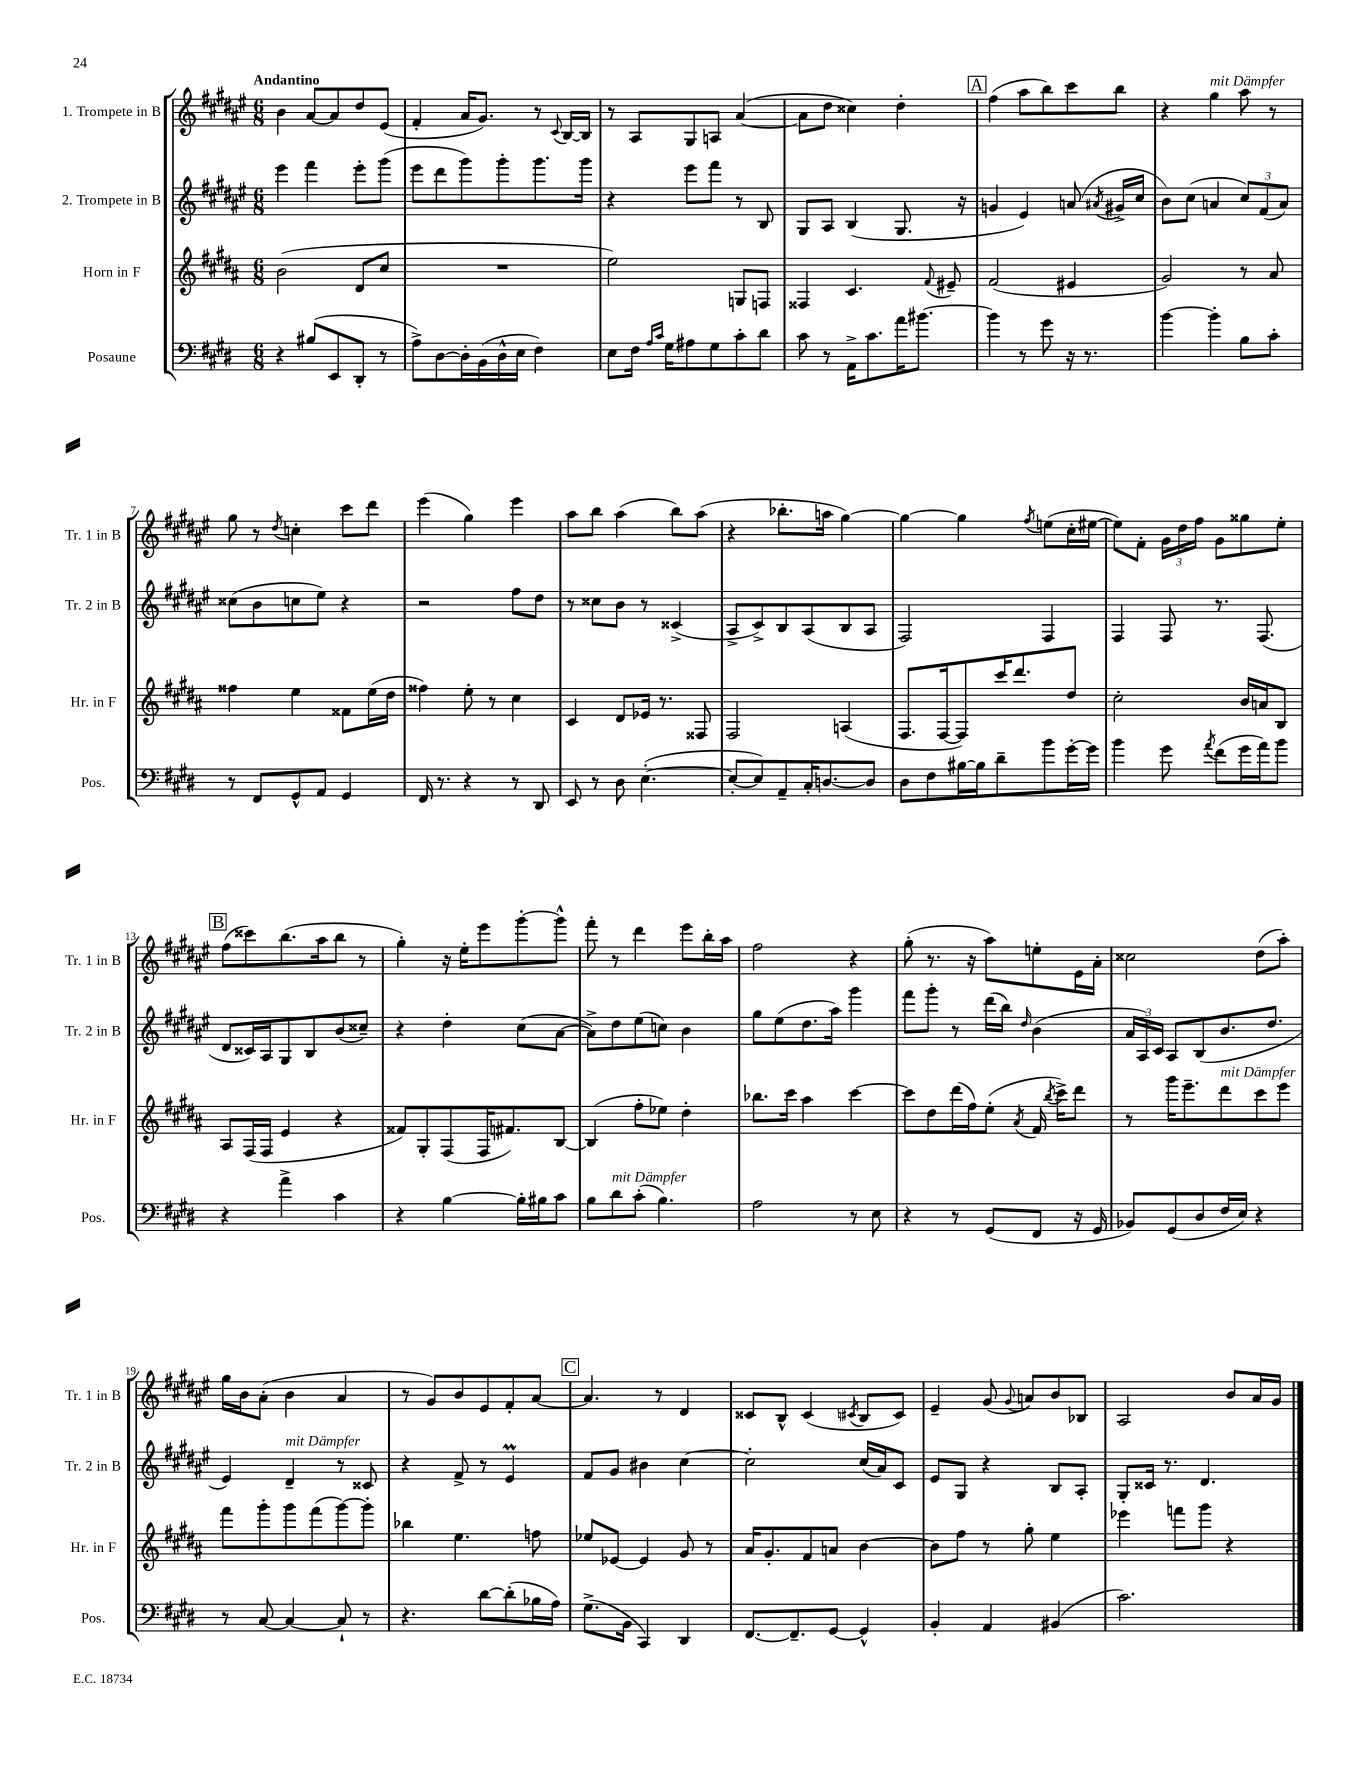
<<
\new StaffGroup <<
\new Staff = "s0" \with { instrumentName = "1. Trompete in B" shortInstrumentName = "Tr. 1 in B" } {
    \clef treble \key fis \major \numericTimeSignature \time 6/8 \tempo "Andantino"
    \autoBeamOff b'4 ais'8[~ ais'8 dis''8 eis'8]( |
    fis'4-. ais'16[ gis'8.]) r8 \appoggiatura { cis'8 } b16[~ b16] |
    r8 ais8[ gis8 a8] ais'4~( |
    ais'8[ dis''8] cisis''4) dis''4-. |
    \mark \markup { \box "A" } fis''4( ais''8[ b''8) cis'''8 b''8] |
    r4 gis''4^\markup { \italic "mit Dämpfer" } ais''8 r8 |
    gis''8 r8 \acciaccatura { dis''8 } c''4-. cis'''8[ dis'''8] |
    eis'''4( gis''4) eis'''4 |
    ais''8[ b''8] ais''4( b''8[) ais''8]( |
    r4 bes''8.[-. a''16] gis''4~) |
    gis''4~ gis''4 \acciaccatura { fis''8 } e''8[( cis''16-. eis''16]~ |
    eis''8[) fis'8]-. \tuplet 3/2 { gis'16[ dis''16 fis''16] } gis'8[ gisis''8 eis''8]-. |
    \mark \markup { \box "B" } fis''8[( cisis'''8) b''8.( ais''16 b''8] r8 |
    gis''4-.) r16 eis''16[-. eis'''8 gis'''8~-. gis'''8]-^ |
    fis'''8-. r8 dis'''4 eis'''8[ b''16-. ais''16] |
    fis''2 r4 |
    gis''8-.( r8. r16 ais''8[) e''8-. eis'16 ais'16]-. |
    cisis''2 dis''8[( ais''8]-.) |
    gis''16[ b'16 ais'8]-.( b'4 ais'4 |
    r8 gis'8[) b'8 eis'8 fis'8-. ais'8]~ |
    \mark \markup { \box "C" } ais'4. r8 dis'4 |
    cisis'8[ b8]-^ cisis'4( \acciaccatura { cis'8 } b8[ cis'8]) |
    eis'4-- gis'8( \appoggiatura { gis'8 } a'8[) b'8 bes8] |
    ais2 b'8[ ais'16 gis'16] \bar "|." |
}
\new Staff = "s1" \with { instrumentName = "2. Trompete in B" shortInstrumentName = "Tr. 2 in B" } {
    \clef treble \key fis \major \numericTimeSignature \time 6/8
    \autoBeamOff eis'''4 fis'''4 eis'''8[-. gis'''8]( |
    eis'''8[ dis'''8 gis'''8) gis'''8-. gis'''8. gis'''16] |
    r4 eis'''8[ fis'''8] r8 b8 |
    gis8[ ais8] b4( gis8. r16 |
    \mark \markup { \box "A" } g'4 eis'4) a'8( \acciaccatura { ais'8 } gis'16[-> cis''16] |
    b'8[) cis''8]( a'4 \tuplet 3/2 { cis''8[) fis'8( a'8]) } |
    cisis''8[( b'8 c''8 eis''8]) r4 |
    r2 fis''8[ dis''8] |
    r8 cisis''8[ b'8] r8 cisis'4->( |
    ais8[-> cis'8->) b8 ais8( b8 ais8] |
    fis2) fis4 |
    fis4 fis8 r8. fis8.( |
    \mark \markup { \box "B" } dis'8[ cisis'16) ais16 gis8 b8 b'8( cisis''8]--) |
    r4 dis''4-. cis''8[( ais'8]~ |
    ais'8[->) dis''8 eis''8( c''8]) b'4 |
    gis''8[ eis''8( dis''8. ais''16]) gis'''4 |
    fis'''8[ gis'''8]-. r8 dis'''16[( b''16]) \grace { dis''16 } b'4( |
    \tuplet 3/2 { ais'16[ ais16) cis'16] } ais8[ b8( b'8. dis''8.] |
    eis'4) dis'4--^\markup { \italic "mit Dämpfer" } r8 cisis'8 |
    r4 fis'8-> r8 eis'4\prall |
    \mark \markup { \box "C" } fis'8[ gis'8] bis'4 cis''4~ |
    cis''2-. cis''16[( ais'16) cis'8] |
    eis'8[ gis8] r4 b8[ ais8]-. |
    gis8[-. cisis'16] r8. dis'4. \bar "|." |
}
\new Staff = "s2" \with { instrumentName = "Horn in F" shortInstrumentName = "Hr. in F" } {
    \clef treble \key b \major \numericTimeSignature \time 6/8
    \autoBeamOff b'2( dis'8[ cis''8] |
    R2. |
    e''2) g8[ f8] |
    fisis4 cis'4. \appoggiatura { fis'8 } eis'8-- |
    \mark \markup { \box "A" } fis'2( eis'4 |
    gis'2) r8 ais'8 |
    fisis''4 e''4 fisis'8[ e''16( dis''16] |
    fisis''4) e''8-. r8 cis''4 |
    cis'4 dis'8[ ees'16] r8. fisis8 |
    fis2 a4( |
    fis8.[ fis16~ fis8) cis'''16 dis'''8. dis''8] |
    cis''2-. b'16[ a'16 b8] |
    \mark \markup { \box "B" } ais8[ fis16( fis16] e'4 r4 |
    fisis'8[) gis8-. fis8( fis16 fis'8.) b8]~ |
    b4( fis''8[-. ees''8]) dis''4-. |
    bes''8.[ cis'''16] ais''4 cis'''4~ |
    cis'''8[ dis''8 dis'''16( fis''16) e''8]-.( \acciaccatura { ais'8 } fis'16 \acciaccatura { b''8 } cis'''16[->) dis'''8] |
    r8 gis'''16[ e'''8.-- dis'''8^\markup { \italic "mit Dämpfer" } cis'''8 e'''8] |
    fis'''8[ gis'''8-. gis'''8 fis'''8( gis'''8~) gis'''8]-. |
    bes''4 e''4. f''8 |
    \mark \markup { \box "C" } ees''8[ ees'8]~ ees'4 gis'8 r8 |
    ais'16[ gis'8.-. fis'8 a'8] b'4~ |
    b'8[ fis''8] r8 gis''8-. e''4 |
    ees'''4 f'''8[ gis'''8] r4 \bar "|." |
}
\new Staff = "s3" \with { instrumentName = "Posaune" shortInstrumentName = "Pos." } {
    \clef bass \key e \major \numericTimeSignature \time 6/8
    \autoBeamOff r4 bis8[( e,8 dis,8]-. r8 |
    a8[->) dis8~ dis16-. b,16( dis16-^ e16] fis4) |
    e8[ fis16] \grace { a16[ cis'16] } gis16[ ais8 gis8 cis'8-. dis'8] |
    cis'8 r8 a,16[-> cis'8. a'16 bis'8.]~ |
    \mark \markup { \box "A" } bis'4 r8 gis'8 r16 r8. |
    b'4~ b'4-. b8[ cis'8]-. |
    r8 fis,8[ gis,8-^ a,8] gis,4 |
    fis,16 r8. r4 r8 dis,8 |
    e,8 r8 dis8 e4.~-.( |
    e8[~-. e8) a,8-- cis16-. d8.~ d8] |
    dis8[ fis8 bis16~ bis16 dis'8-- b'8 gis'16~-. gis'16] |
    b'4 gis'8 \acciaccatura { a'8 } fis'8[( gis'16 a'16) b'8] |
    \mark \markup { \box "B" } r4 a'4-> cis'4 |
    r4 b4~ b16[-. bis16 cis'8] |
    b8[ dis'8^\markup { \italic "mit Dämpfer" } cis'8]-.( b4.) |
    a2 r8 e8 |
    r4 r8 gis,8[( fis,8] r16 gis,16 |
    bes,8[) gis,8( dis8 fis16 e16]) r4 |
    r8 cis8~ cis4~ cis8-! r8 |
    r4. dis'8[~ dis'8-.( bes16 a16]) |
    \mark \markup { \box "C" } gis8.[->( b,16] cis,4) dis,4 |
    fis,8.[~ fis,8.-- gis,8]~ gis,4-^ |
    b,4-. a,4 bis,4( |
    cis'2.) \bar "|." |
}
>>
>>
